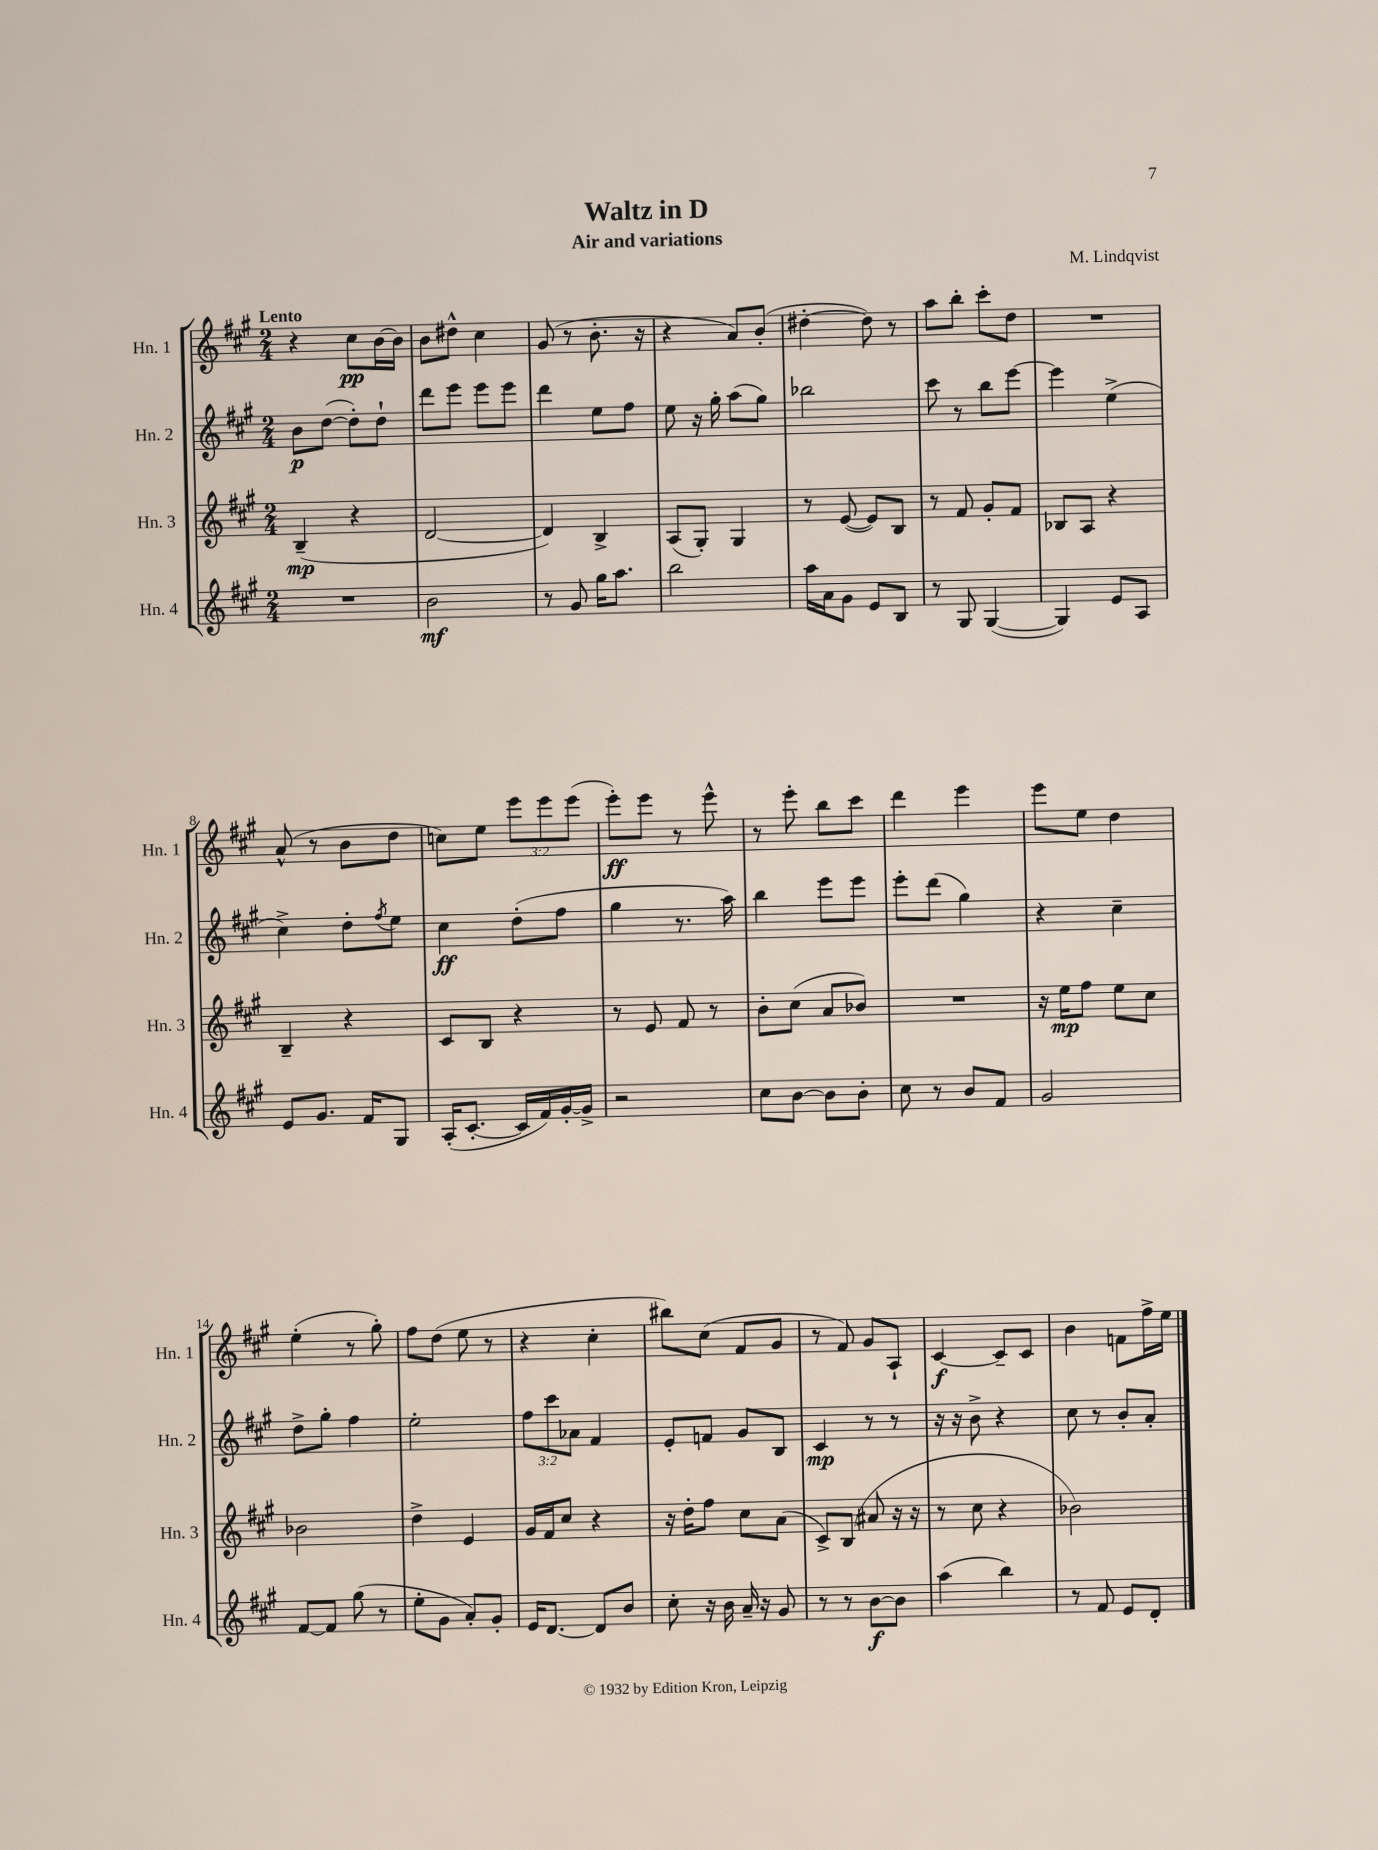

**kern	**kern	**kern	**kern
*staff4	*staff3	*staff2	*staff1
*clefG2	*clefG2	*clefG2	*clefG2
*k[f#c#g#]	*k[f#c#g#]	*k[f#c#g#]	*k[f#c#g#]
*M2/4	*M2/4	*M2/4	*M2/4
2r	(4B~	8b	4r
.	.	([8dd	.
.	4r	8dd'])	8cc#
.	.	8dd`	[16b
.	.	.	16b]
=	=	=	=
2b	[2d	8ddd	8b
.	.	8eee	8dd#^^
.	.	8eee	4cc#
.	.	8eee	.
=	=	=	=
8r	4d])	4ddd	(8g#
8g#	.	.	8r
16gg#	4B^	8ee	8.b'
8.aa	.	.	.
.	.	8ff#	.
.	.	.	16r
=	=	=	=
2bb	(8A	8ee	4r
.	8G#')	16r	.
.	.	16gg#'	.
.	4G#	(8aa	8a)
.	.	8gg#)	(8b'
=	=	=	=
16aa	8r	2bb-	[4dd#'
16a	.	.	.
8g#	([8e	.	.
8e	8e])	.	8dd#])
8B	8B	.	8r
=	=	=	=
8r	8r	8ccc#	8aa
8G#	8f#	8r	8bb'
([4G#	8g#'	8bb	8ccc#'
.	8f#	[8eee	8dd
=	=	=	=
4G#])	8B-	4eee]	2r
.	8A	.	.
8e	4r	(4ee^	.
8A	.	.	.
=	=	=	=
8e	4B~	4cc#^)	(8a^^
8.g#	.	.	8r
.	4r	8dd'	8b
16f#	.	.	.
.	.	8qff#	.
8G#	.	8ee	8dd
=	=	=	=
(16A'	8c#	4cc#	8cc)
[8.c#'	.	.	.
.	8B	.	8ee
16c#]	4r	(8dd'	12eee
16f#)	.	.	.
.	.	.	12eee
[16g#'	.	8ff#	.
.	.	.	(12eee
16g#^]	.	.	.
=	=	=	=
2r	8r	4gg#	8eee')
.	8e	.	8eee
.	8f#	8.r	8r
.	8r	.	8eee^^
.	.	16aa)	.
=	=	=	=
8cc#	8b'	4bb	8r
[8b	(8cc#	.	8eee'
8b]	8a	8eee	8bb
8b'	8b-)	8eee	8ccc#
=	=	=	=
8cc#	2r	8eee'	4ddd
8r	.	(8ddd	.
8b	.	4gg#)	4eee
8f#	.	.	.
=	=	=	=
2g#	16r	4r	8eee
.	16ee	.	.
.	8ff#	.	8ee
.	8ee	4cc#~	4dd
.	8cc#	.	.
=	=	=	=
[8f#	2b-	8dd^	(4ee'
8f#]	.	8gg#'	.
(8gg#	.	4ff#	8r
8r	.	.	8gg#')
=	=	=	=
8ee'	4dd^	2ee'	8ff#
8g#	.	.	(8dd
8a')	4e	.	8ee
8g#'	.	.	8r
=	=	=	=
16e	16g#	12ff#	4r
[8.d	16f#	.	.
.	.	12ccc#	.
.	8cc#	.	.
.	.	12a-	.
8d]	4r	4f#	4cc#'
8b	.	.	.
=	=	=	=
8cc#'	16r	8e'	8bb#)
.	16dd'	.	.
16r	8ff#	8f	(8cc#
16b	.	.	.
16a~	8cc#	8g#	8f#
16r	.	.	.
8g#	(8a	8B	8g#
=	=	=	=
8r	8c#^)	4c#	8r
8r	(8B	.	8f#)
[8b	8a#	8r	8g#
8b]	16r	8r	8A`
.	16r	.	.
=	=	=	=
(4aa	8r	16r	[4c#
.	.	16r	.
.	8cc#	8b^	.
4bb)	4r	4r	8c#~]
.	.	.	8c#
=	=	=	=
8r	2b-)	8cc#	4b
8f#	.	8r	.
8e	.	8b'	8f
8d'	.	8a'	16ff#^
.	.	.	16ee
==	==	==	==
*-	*-	*-	*-
